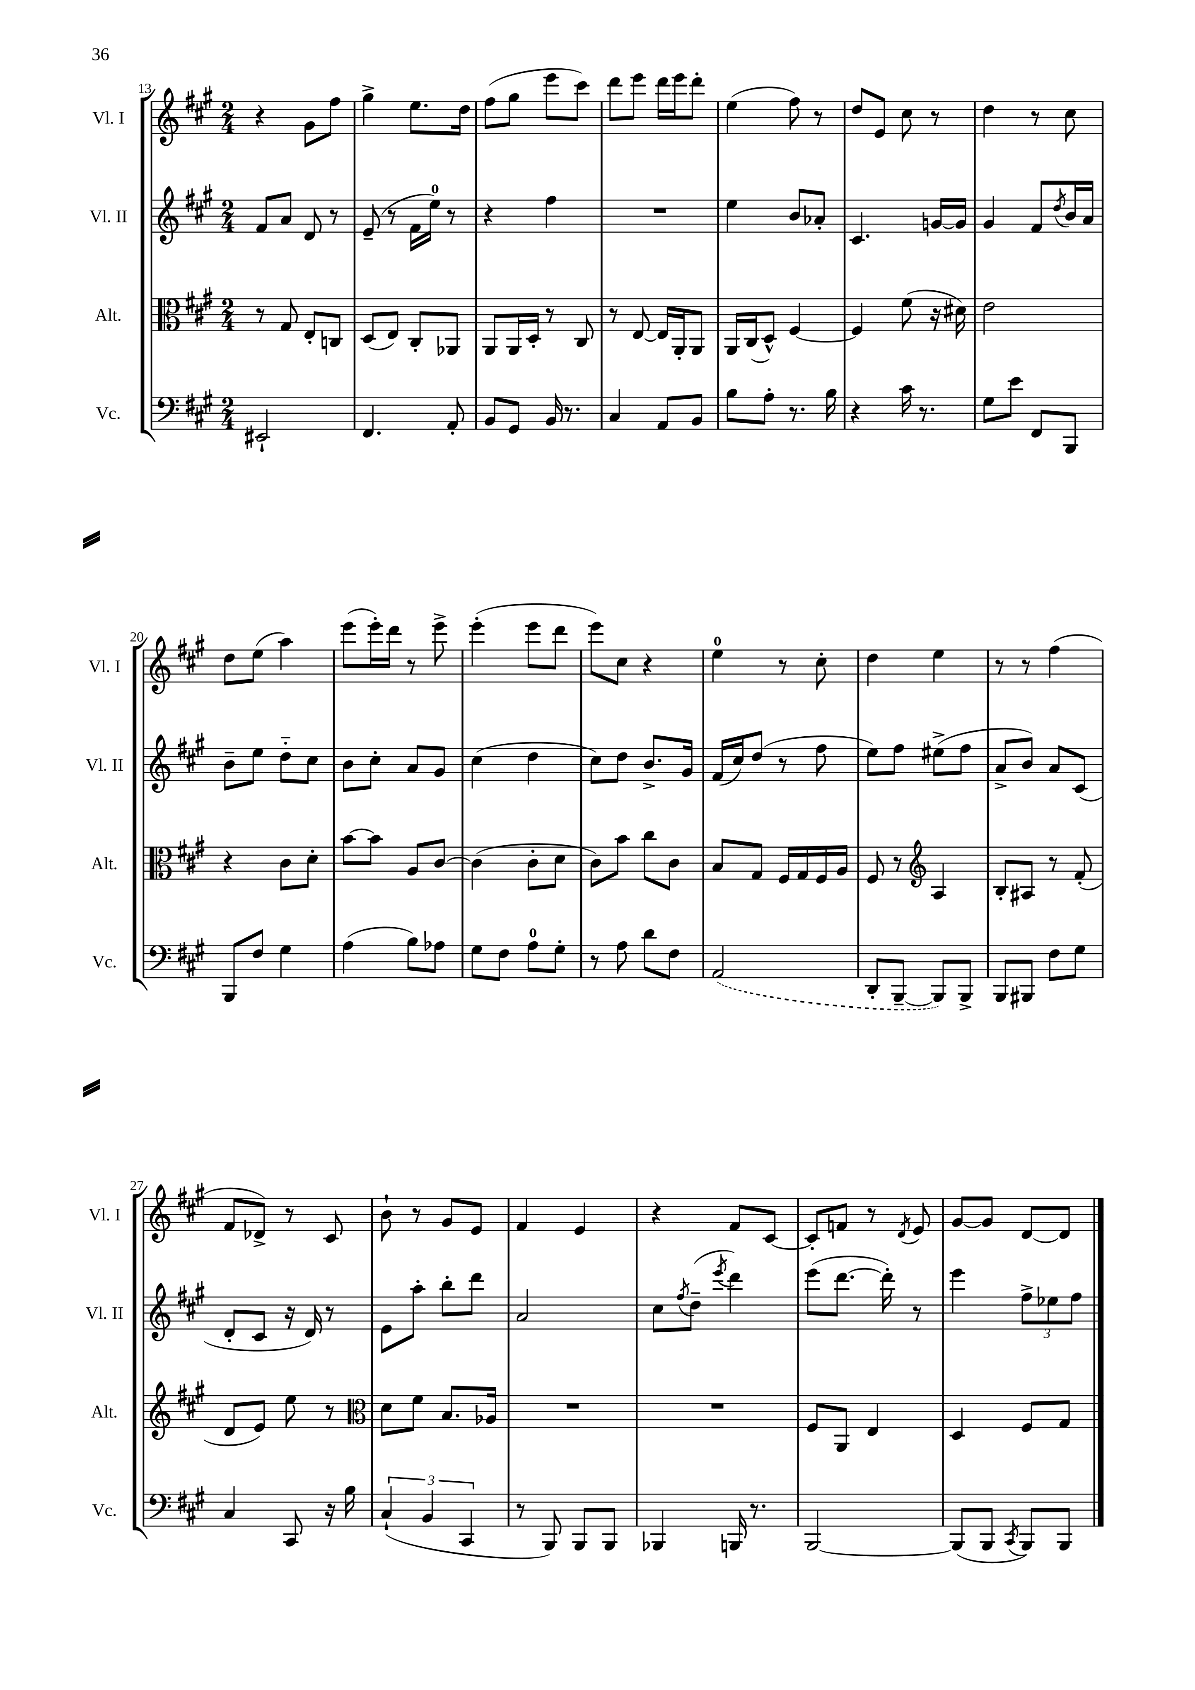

**kern	**kern	**kern	**kern
*part4	*part3	*part2	*part1
*staff4	*staff3	*staff2	*staff1
*I"Vc.	*I"Alt.	*I"Vl. II	*I"Vl. I
*I'Vc.	*I'Alt.	*I'Vl. II	*I'Vl. I
*clefF4	*clefC3	*clefG2	*clefG2
*k[f#c#g#]	*k[f#c#g#]	*k[f#c#g#]	*k[f#c#g#]
*M2/4	*M2/4	*M2/4	*M2/4
=13	=13	=13	=13
2EE#X`/	8r	8f#/L	4r
.	8G#/	8a/J	.
.	8E'/L	8d/	8g#\L
.	8Cn/J	8r	8ff#\J
=14	=14	=14	=14
4.FF#/	(8D/L	(8e~/	4gg#^\
.	8E/J)	8r	.
.	8C#'/L	16f#\LL	8.ee\L
.	.	16ee\JJ)	.
8AA'/	8AA-X/J	8r	.
.	.	.	16dd\Jk
=15	=15	=15	=15
8BB/L	8AA/L	4r	(8ff#\L
8GG#/J	16AA/L	.	8gg#\J
.	16D'/JJ	.	.
16BB/	8r	4ff#\	8eee\L
8.r	.	.	.
.	8C#/	.	8ccc#\J)
=16	=16	=16	=16
4C#/	8r	2r	8ddd\L
.	[8E/	.	8eee\J
8AA/L	16E/LL]	.	16ddd\LL
.	16AA'/J	.	16eee\J
8BB/J	8AA/J	.	8ddd'\J
=17	=17	=17	=17
8B\L	16AA/LL	4ee\	(4ee\
.	(16C#/J	.	.
8A'\J	8D^^/J)	.	.
8.r	[4F#/	8b/L	8ff#\)
.	.	8a-X'/J	8r
16B\	.	.	.
=18	=18	=18	=18
4r	4F#/]	4.c#/	8dd/L
.	.	.	8e/J
16c#\	(8f#\	.	8cc#\
8.r	.	.	.
.	16r	[16gn/LL	8r
.	16d#X\)	16g/JJ]	.
=19	=19	=19	=19
8G#\L	2e\	4g#/	4dd\
8e\J	.	.	.
8FF#/L	.	8f#/L	8r
.	.	8qdd/	.
8BBB/J	.	16b/L	8cc#\
.	.	16a/JJ	.
!!LO:LB:g=z
=20	=20	=20	=20
8BBB/L	4r	8b~\L	8dd\L
8F#/J	.	8ee\J	(8ee\J
4G#\	8c#\L	8dd\L	4aa\)
.	8d'\J	8cc#\J	.
=21	=21	=21	=21
(4A\	[8b\L	8b\L	(8eee\L
.	8b\J]	8cc#'\J	16eee'\L)
.	.	.	16ddd\JJ
8B\L)	8A/L	8a/L	8r
8A-X\J	[8c#/J	8g#/J	8eee^\
=22	=22	=22	=22
8G#\L	(4c#\]	(4cc#\	(4eee'\
8F#\J	.	.	.
8A\L	8c#'\L	4dd\	8eee\L
8G#'\J	8d\J	.	8ddd\J
=23	=23	=23	=23
8r	8c#\L)	8cc#\L)	8eee\L)
8A\	8b\J	8dd\J	8cc#\J
8d\L	8cc#\L	8.b^/L	4r
8F#\J	8c#\J	.	.
.	.	16g#/Jk	.
=24	=24	=24	=24
(2AA/	8B/L	(16f#/LL	4ee\
.	.	16cc#/J)	.
.	8G#/J	(8dd/J	.
.	16F#/LL	8r	8r
.	16G#/	.	.
.	16F#/	8ff#\	8cc#'\
.	16A/JJ	.	.
=25	=25	=25	=25
8DD'/L	8F#/	8ee\L)	4dd\
[8BBB~/J	8r	8ff#\J	.
*	*clefG2	*	*
8BBB/L])	4A/	(8ee#X^\L	4ee\
8BBB^/J	.	8ff#\J	.
=26	=26	=26	=26
8BBB/L	8B'/L	8a^/L	8r
8BBB#X/J	8A#X/J	8b/J)	8r
8F#\L	8r	8a/L	(4ff#\
8G#\J	(8f#'/	(8c#/J	.
!!LO:LB:g=z
=27	=27	=27	=27
4C#/	8d/L	8d'/L	8f#/L
.	8e/J)	8c#/J	8d-X^/J)
8CC#/	8ee\	16r	8r
.	.	16d/)	.
16r	8r	8r	8c#/
16B\	.	.	.
=28	=28	=28	=28
*	*clefC3	*	*
(6C#`/	8d\L	8e\L	8b`\
.	8f#\J	8aa'\J	8r
6BB/	.	.	.
.	8.B/L	8bb'\L	8g#/L
6CC#/	.	.	.
.	.	8ddd\J	8e/J
.	16A-X/Jk	.	.
=29	=29	=29	=29
8r	2r	2a/	4f#/
8BBB/)	.	.	.
8BBB/L	.	.	4e/
8BBB/J	.	.	.
=30	=30	=30	=30
4BBB-X/	2r	8cc#\L	4r
.	.	8qff#/	.
.	.	(8dd~\J	.
.	.	8qeee/	.
16BBBn/	.	4ddd\)	8f#/L
8.r	.	.	.
.	.	.	[8c#/J
=31	=31	=31	=31
[2BBB/	8F#/L	(8eee\L	8c#'/L]
.	8AA/J	[8.ddd\J	8fn/J
.	4E/	.	8r
.	.	16ddd'\])	.
.	.	.	8qd/
.	.	8r	8e/
=32	=32	=32	=32
(8BBB/L]	4D/	4eee\	[8g#/L
8BBB/J	.	.	8g#/J]
8qCC#/	.	.	.
8BBB/L)	8F#/L	12ff#^\L	[8d/L
.	.	12ee-X\	.
8BBB/J	8G#/J	.	8d/J]
.	.	12ff#\J	.
==	==	==	==
*-	*-	*-	*-
